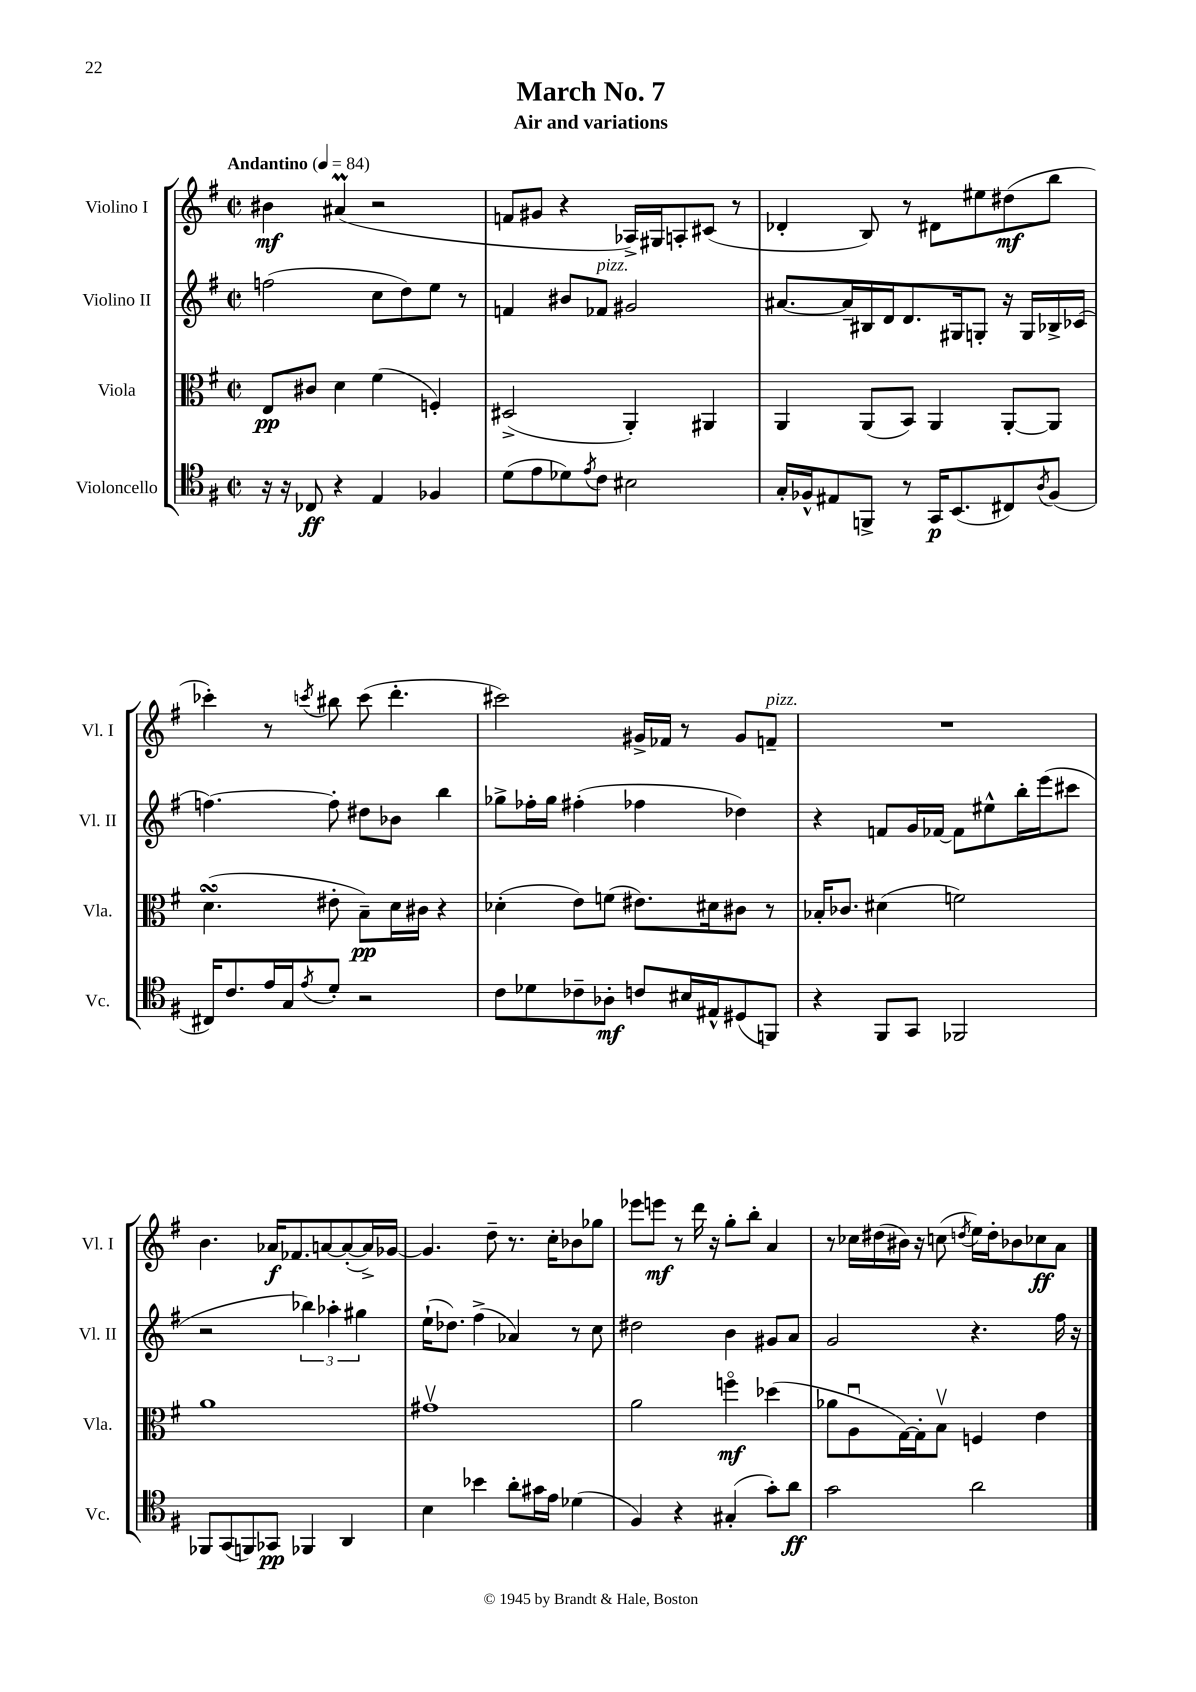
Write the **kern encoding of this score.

**kern	**kern	**kern	**kern
*staff4	*staff3	*staff2	*staff1
*clefC4	*clefC3	*clefG2	*clefG2
*k[f#]	*k[f#]	*k[f#]	*k[f#]
*M2/2	*M2/2	*M2/2	*M2/2
*met(c|)	*met(c|)	*met(c|)	*met(c|)
*MM84	*MM84	*MM84	*MM84
16r	8E/L	(2ff\	4b#\
16r	.	.	.
8C-/	8c#/J	.	.
4r	4d\	.	(4a#/
4E/	(4f#\	8cc\L	2r
.	.	8dd\)	.
4F-/	4F'/)	8ee\J	.
.	.	8r	.
=	=	=	=
(8d\L	(2D#^/	4f/	8f/L
8e\	.	.	8g#/J
8d-\)	.	8b#/L	4r
8qe/	.	.	.
8c\J	.	8f-/J	.
2B#\	4AA'/)	2g#/	16A-^/LL)
.	.	.	16G#/J
.	.	.	8A'/
.	4AA#/	.	(8c#/J
.	.	.	8r
=	=	=	=
16G'/LL	4AA/	[8.a#/L	4d-'/
16F-^^/J	.	.	.
8E#/	.	.	.
.	.	16a#~/]L	.
8FF^/J	(8AA/L	16B#/	8B/)
.	.	16d/J	.
8r	8BB/J)	8.d/	8r
16GG/LK	4AA/	.	8d#\L
(8.BB/	.	16G#/k	.
.	.	8G'/J	8ee#\
8C#/)	[8AA'/L	16r	(8dd#\
.	.	16G/LL	.
8qA/	.	.	.
(8F-/J	8AA/]J	16B-^/	8bb\J
.	.	(16c-/JJ	.
=	=	=	=
16C#/LK)	(4.d\	[4.ff\)	4ccc-'\)
8.c/	.	.	.
16e/L	.	.	8r
16G/J	.	.	.
8qe/	.	.	8qccc/
8d'/J	8e#'\	8ff'\]	8bb#\
2r	8B~\L)	8dd#\L	(8ccc\
.	16d\L	8b-\J	4.ddd'\
.	16c#\JJ	.	.
.	4r	4bb\	.
=	=	=	=
8c\L	(4d-'\	8gg-^\L	2ccc#\)
8d-\	.	16ff-'\L	.
.	.	16gg-\JJ	.
8c-~\	8e\L)	(4ff#'\	.
8A-'\J	(8f\J	.	.
8c/L	8.e#\L)	4ff-\	16g#^/LL
.	.	.	16f-/JJ
16B#/L	.	.	8r
16E#^^/J	16d#\k	.	.
(8D#/	8c#\J	4dd-\)	8g#/L
8FF/J)	8r	.	8f~/J
=	=	=	=
4r	16B-'/LK	4r	1r
.	8.c-/J	.	.
8FF#/L	(4d#\	8f/L	.
8GG/J	.	16g/L	.
.	.	[16f-/JJ	.
2FF-/	2f\)	8f-\]L	.
.	.	8ee#^^\	.
.	.	16bb'\L	.
.	.	(16eee\J	.
.	.	8ccc#\J	.
=	=	=	=
8FF-/L	1a	2r	4.b\
(8GG/	.	.	.
8FF/)	.	.	.
8GG-/J	.	.	16a-/LK
.	.	.	8.f-/
4FF-/	.	6bb-\)	.
.	.	.	[8a/
.	.	6aa-'\	.
4AA/	.	.	(8a'/_
.	.	6gg#\	.
.	.	.	16a^/]L)
.	.	.	[16g-/JJ
=	=	=	=
4B\	1g#v	(16ee`\LK	4.g-/]
.	.	8.dd-\J)	.
4b-\	.	(4ff#^\	.
.	.	.	8dd~\
8a'\L	.	4a-/)	8.r
16g#\L	.	.	.
16e\JJ	.	.	16cc'\LK
(4d-\	.	8r	8b-\
.	.	8cc\	8gg-\J
=	=	=	=
4F#/)	2a\	2dd#\	8eee-\L
.	.	.	8eee\J
4r	.	.	8r
.	.	.	16ddd\
.	.	.	16r
(4G#'/	4ffo\	4b\	8gg'\L
.	.	.	8bb'\J
8g'\L)	(4dd-\	8g#/L	4a/
8a\J	.	8a/J	.
=	=	=	=
2g\	8a-\L	2g/	8r
.	8Au\	.	16cc-\LL
.	.	.	(16dd#\
.	[16G\L)	.	16b#\JJ)
.	16G'\]J	.	16r
.	8Bv\J	.	(8cc\
.	.	.	8qdd/
2a\	4F/	4.r	16ee\LL)
.	.	.	16dd'\J
.	.	.	8b-\
.	4e\	.	8cc-\
.	.	16ff#\	8a\J
.	.	16r	.
==	==	==	==
*-	*-	*-	*-
